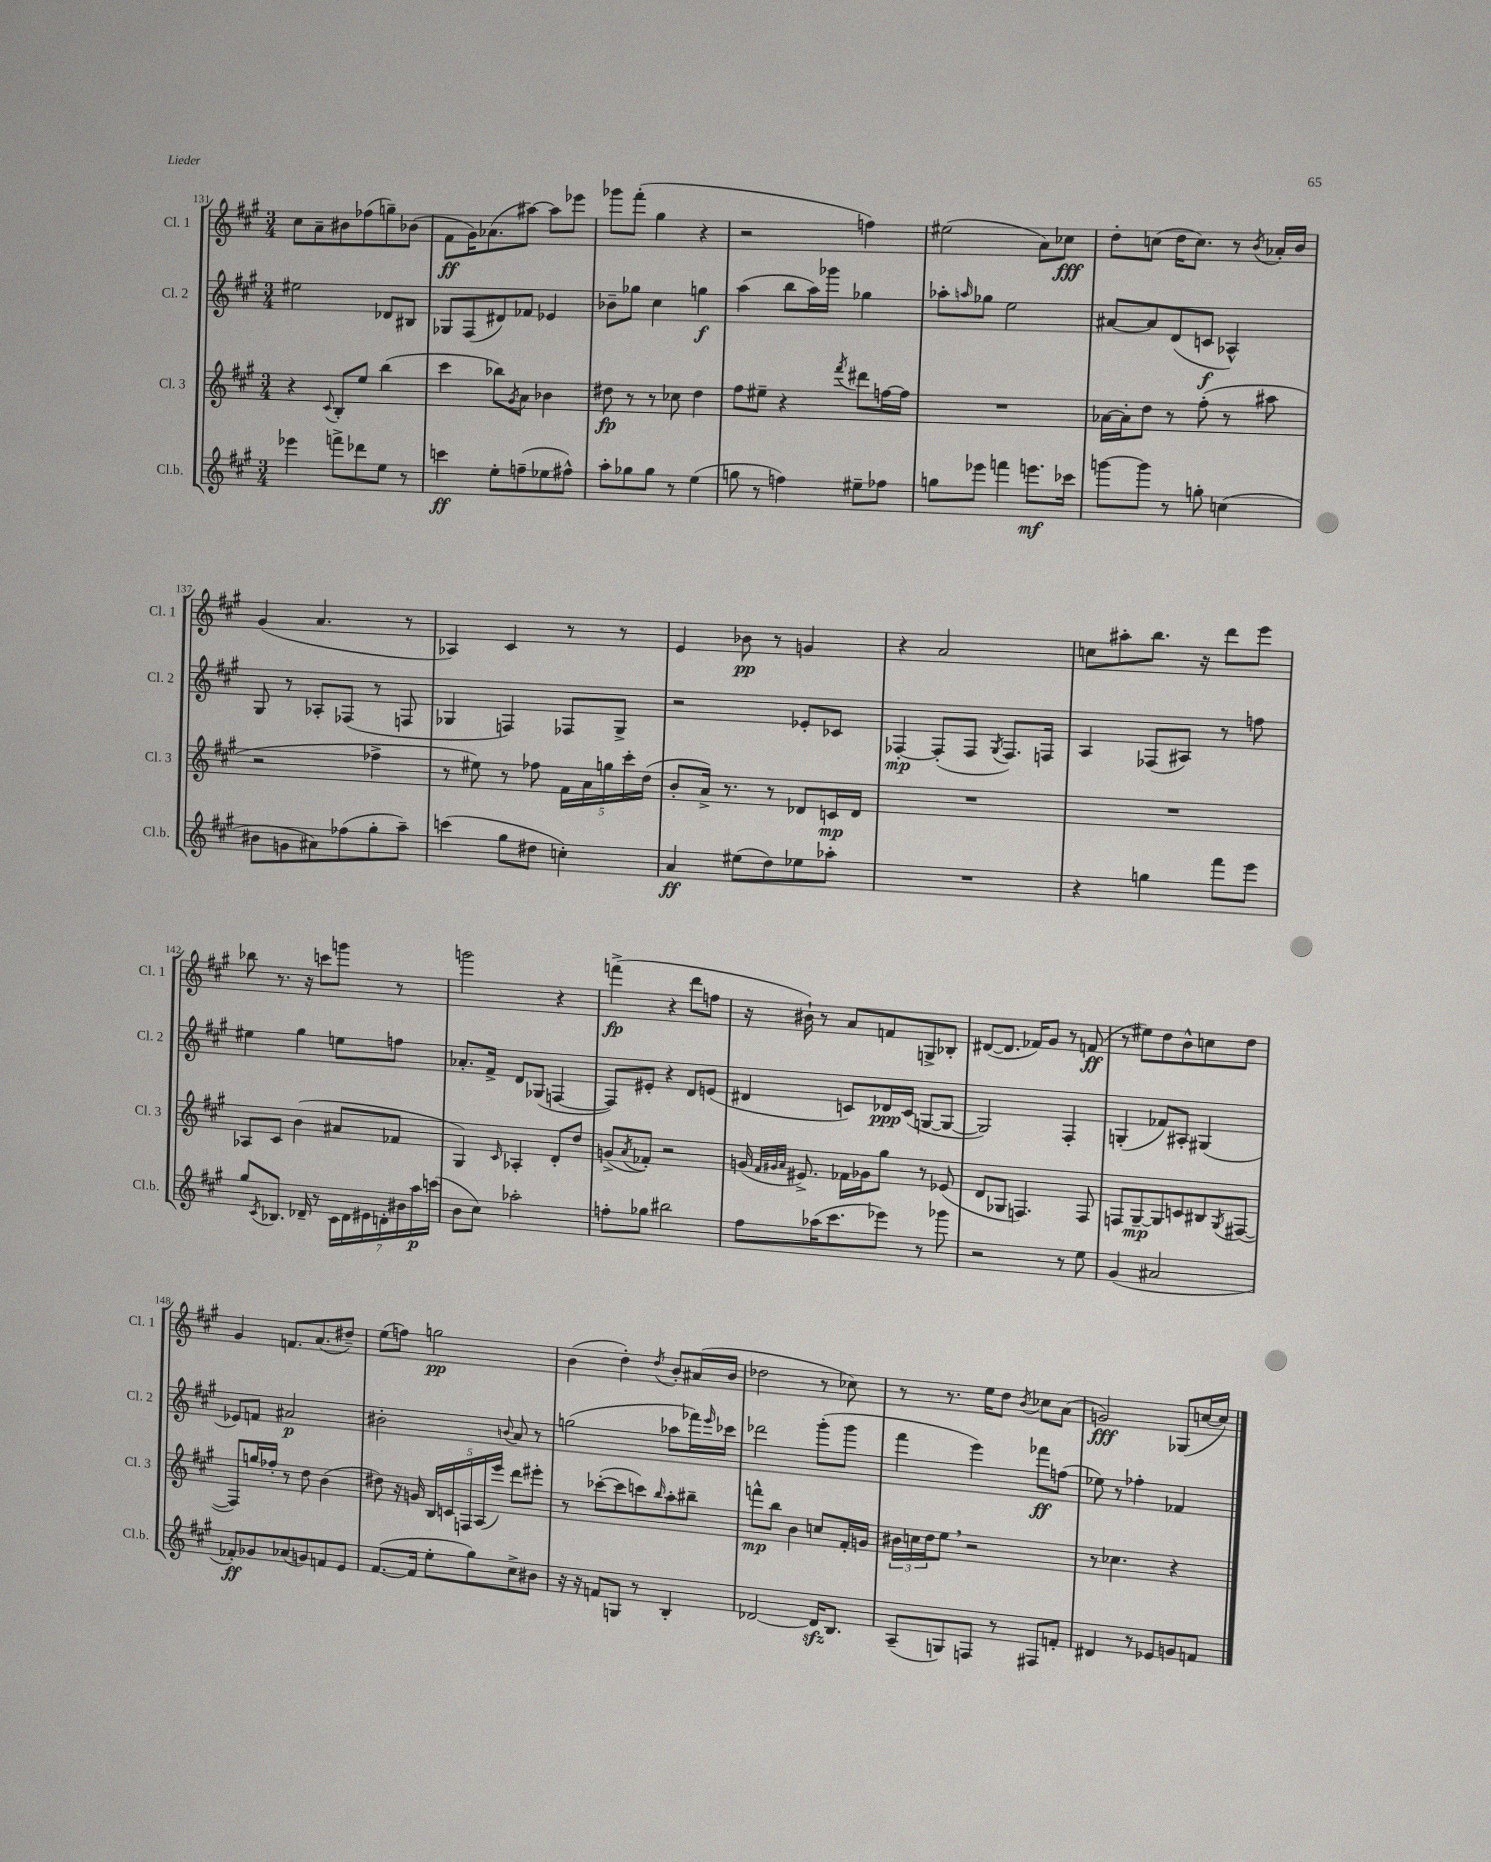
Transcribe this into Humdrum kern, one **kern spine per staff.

**kern	**kern	**kern	**kern
*staff4	*staff3	*staff2	*staff1
*clefG2	*clefG2	*clefG2	*clefG2
*k[f#c#g#]	*k[f#c#g#]	*k[f#c#g#]	*k[f#c#g#]
*M3/4	*M3/4	*M3/4	*M3/4
4eee-	4r	2ee#	8cc#
.	.	.	8a~
.	8qqc#	.	.
8fff^	8B'	.	8b#
8ddd-	8ee	.	(8ff-
8ee	(4bb	8d-	8gg~)
8r	.	8B#	(8b-
=	=	=	=
4ccc	4ccc#	8G-	8f#
.	.	(8F#	16g#)
.	.	.	(8.a-
8ee'	8bb-)	8d#)	.
.	8qg#	.	.
(8ff~	8a	8f-	[8aa#)
8ee-	4b-	4e-	8aa#]
8ff#^^)	.	.	8eee-
=	=	=	=
8aa'	8dd#	8b-~	8ggg-
8gg-	8r	8gg-	(8fff#'
8gg-	8r	4cc#	4gg#
8r	8cc-	.	.
(4ee	4dd#	4gg	4r
=	=	=	=
8gg	8ff#	(4aa	2r
8r	8ee#~	.	.
4ff)	4r	8bb	.
.	.	16aa)	.
.	.	16ggg-	.
.	8qfff#	.	.
8ee#~	8ddd#	4gg-	4ff)
8ff-	[16ff	.	.
.	16ff]	.	.
=	=	=	=
8gg	2.r	8aa-'	(2ee#
.	.	16qqaa	.
8eee-	.	8gg-	.
4fff	.	2ee	.
8.eee	.	.	8a)
.	.	.	8cc-
16ccc-	.	.	.
=	=	=	=
[8ggg	[16a-	[8a#	8dd'
.	16a-']	.	.
8ggg]	8dd	8a#]	(8cc
8r	8r	(8d	16dd
.	.	.	8.cc)
8gg'	(8ff#'	8c	.
(4cc	8r	4A-^^)	8r
.	.	.	8qb
.	8aa#	.	16a-'
.	.	.	16b
=	=	=	=
8b#	2r	8G#	(4g#
8g	.	8r	.
8a#)	.	8A-'	4.a
(8ff-	.	(8F-	.
8gg#'	4ff-^	8r	.
8aa~)	.	8F	8r
=	=	=	=
(4ccc	8r	4G-	4A-)
.	8ee#)	.	.
8gg#	8r	4F)	4c#
8dd#	8ff-	.	.
4cc')	20f#	8F-	8r
.	20a	.	.
.	20gg	.	.
.	.	8G-^	8r
.	20ccc#'	.	.
.	(20dd	.	.
=	=	=	=
4a	8b'	2r	4e
.	16a^)	.	.
.	8.r	.	.
(8ee#	.	.	8b-
8dd)	8r	.	8r
8ee-	8d-	8e-'	4g
8aa-'	16c	8c-	.
.	16d-	.	.
=	=	=	=
2.r	2.r	[4F-'	4r
.	.	(8F-']	2a
.	.	8F-	.
.	.	8qG#	.
.	.	8.F-)	.
.	.	16F	.
=	=	=	=
4r	2.r	4A	8cc
.	.	.	8aa#'
4gg	.	(8F-	8.bb
.	.	8A#)	.
.	.	.	16r
8fff#	.	8r	8ddd
8eee	.	8ff	8eee
=	=	=	=
8gg#	8A-	4ee#	8bb-
8qc#	.	.	.
8.B-	8c#	.	8.r
.	(4b	4gg#	.
16d-~	.	.	16r
8r	.	.	8ccc
28c#	8a#	8ee	8ggg
28d-	.	.	.
28e#	.	.	.
28d'	.	.	.
.	8f-	8ff	8r
28b#	.	.	.
28aa	.	.	.
(28ccc	.	.	.
=	=	=	=
8b	4G#)	8.a-'	2ggg
8cc#)	.	.	.
.	.	16f#^	.
.	16qqc#	.	.
2aa-'	4A-'	8d	.
.	.	(8G-	.
.	8d'	[4F	4r
.	8dd	.	.
=	=	=	=
8ff'	(8g^	8F])	(4fff^
.	8qa	.	.
8gg-	8f-')	8e#'	.
2bb#	2r	4r	4r
.	.	8d	8ddd
.	.	(8e	8ff
=	=	=	=
8ff#	(16g	4d#	16r
.	32qqf#	.	.
.	32qqg#	.	.
.	32qqa	.	.
.	8.e#^)	.	16b#`)
(16aa-	.	.	8r
8.ccc#	.	.	.
.	16f-	8c)	8a
.	16g-	.	.
8eee-)	8gg#	16d-	8f
.	.	(16c	.
8r	8r	[8G	8G^
8ggg-	(8e-	8G_	8B-'
=	=	=	=
2r	8d	2G])	([8d#
.	8G-	.	8.d#]
.	4.F)	.	.
.	.	.	16f-)
.	.	.	8g#
8r	.	4F#'	8r
8ee	8F	.	(8f
=	=	=	=
(4g#	8F	(4G'	8r
.	[8G#~	.	8ee#)
2a#	8G#]	8f-)	8dd
.	8c	8A#'	8b^^
.	8B#	(4G#	8cc
.	8qG#	.	.
.	([8F#	.	8dd
=	=	=	=
8f-')	8F#])	8e-)	4g#
8g-	16gg	8f	.
.	16ff-'	.	.
(8a-	8r	2a#	8.f
8g)	8dd	.	.
.	.	.	(8.a
8f	(4b	.	.
8e	.	.	8dd#~)
=	=	=	=
([8.f#	8dd#)	2b#'	(8ee
.	16r	.	8ff)
16f#]	16g	.	.
8ee'	20B	.	2gg
.	20c	.	.
.	20F	.	.
8gg#)	.	.	.
.	(20A	.	.
.	20eee)	.	.
.	.	8qqb	.
8cc#^	8ddd	8a	.
8b#	8eee#'	8r	.
=	=	=	=
16r	8r	(2gg	(4b
16r	.	.	.
8f	([8ccc-'	.	.
8G	8ccc-]	.	4dd')
8r	8ccc)	.	.
.	16qqbb	.	8qdd
4B'	8aa'	8aa-	8b'
.	8bb#~	16fff-)	(16a#
.	.	16qqeee	.
.	.	16ccc-	16b
=	=	=	=
[2d-	8fff^^	2ddd-	2dd-
.	8bb	.	.
.	4b	.	.
16d-]	8cc	(8ggg#'	8r
8.B	.	.	.
.	16f#'	8ggg#	8cc-)
.	16g	.	.
=	=	=	=
(8A~	24b#	4fff#	8r
.	24cc	.	.
.	24dd	.	.
8G)	8ee	.	8.r
8F	2r	4eee)	.
.	.	.	16ee
8r	.	.	8dd
.	.	.	8qb
8F#	.	8fff-	8cc-
8f'	.	(8ff	(8a
=	=	=	=
4d#	8r	8ee-)	2g)
.	4.cc-	8r	.
8r	.	4ff-'	.
8e-	.	.	.
8g	4r	4f-	(8G-
8f	.	.	[16cc
.	.	.	16cc])
==	==	==	==
*-	*-	*-	*-
